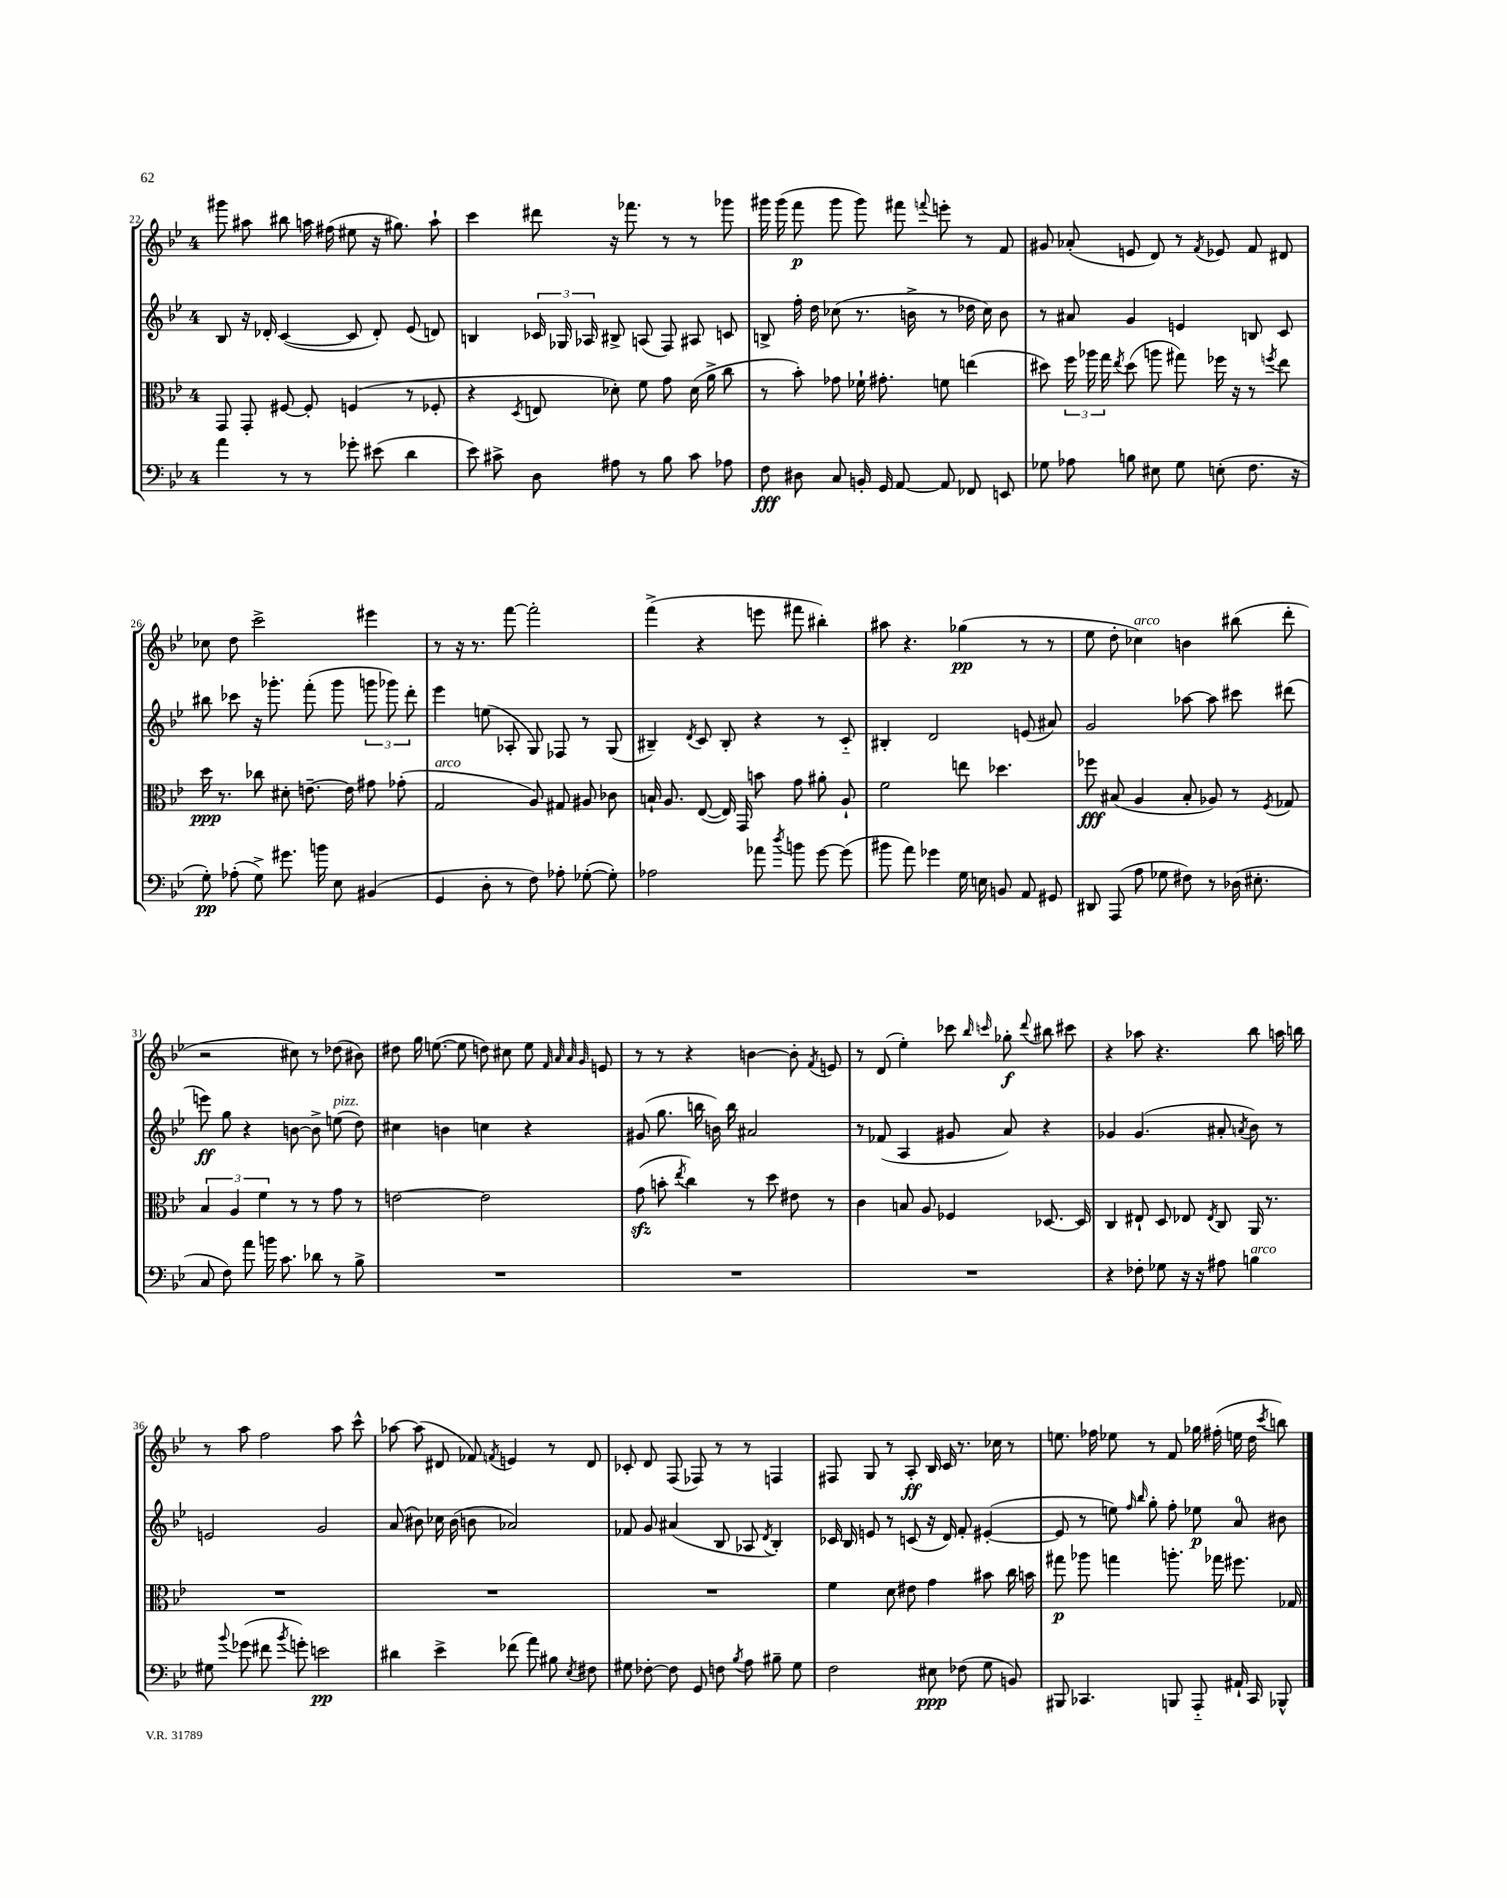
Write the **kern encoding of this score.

**kern	**kern	**kern	**kern
*staff4	*staff3	*staff2	*staff1
*clefF4	*clefC3	*clefG2	*clefG2
*k[b-e-]	*k[b-e-]	*k[b-e-]	*k[b-e-]
*M4/4	*M4/4	*M4/4	*M4/4
4a\	8GG/	8B-/	8ggg#\
.	8GG'/	16r	8aa#\
.	.	16d-'/	.
8r	[8F#/	([4c/	8bb#\
8r	8F#'/]	.	16aa\
.	.	.	(16ff#\
8g-'\	(4F/	8c/]	8ee#\
(8e#\	.	8d-'/)	16r
.	.	.	8.gg#\)
4d\	8r	(8e-/	.
.	8F-'/	8d/)	8aa`\
=	=	=	=
8e-\)	4r	4B/	4ccc\
8c#^\	.	.	.
.	8qD/	.	.
8D\	8E/	24c-/	8ddd#\
.	.	24G-/	.
.	.	24A-/	.
8A#\	8d-'\)	8B#^/	16r
.	.	.	8.fff-\
8r	8f\	(8A/	.
8B-\	8g\	8F/)	8r
8c#\	(16d-\	8A#/	8r
.	16a^\	.	.
8A-\	8cc\	8c/	8ggg-\
=	=	=	=
8F\	8r	8B^/	16ggg#\
.	.	.	(16ggg#\
8D#\	8b-'\)	16ff'\	8fff\
.	.	16dd\	.
8C/	8g-\	(8cc-\	8ggg#\
16BB'/	16f-`\	8.r	8ggg#\)
16GG/	8.g#'\	.	.
[8AA/	.	.	8fff#\
.	.	16b^\	.
.	.	.	8qqfff/
8AA/]	8f\	8r	8eee'\
8FF-/	(4ee\	16dd-\	8r
.	.	16cc-\)	.
8EE/	.	8b\	8f/
=	=	=	=
8G-\	8dd#\)	8r	8g#/
8A-\	24ff\	8a#/	(8a-'/
.	24aa-\	.	.
.	24gg\	.	.
.	8qee-/	.	.
8B\	(8dd#\	4g/	8e/
8E#\	8aa\	.	8d/)
8G-\	8gg#\)	4e/	8r
.	.	.	8qf/
(8E'\	16ff-\	.	8e-/
.	16r	.	.
8.F\	8r	8B/	8f/
.	8qff/	.	.
.	8ee-\	8c/	8d#/
16r	.	.	.
=	=	=	=
8G'\)	16dd\	8bb#\	8cc-\
.	8.r	.	.
(8A-'\	.	8ccc-\	8dd\
8G^\)	8cc-\	16r	2ccc^\
.	.	8.ggg-'\	.
8.g#\	8d#'\	.	.
.	[8.e~\	(8fff'\	.
16b\	.	.	.
8E-\	.	8ggg-\	.
.	16e\]	.	.
(4BB#/	8g#\	12ggg\	4eee#\
.	.	12ggg-\)	.
.	(8g-'\	.	.
.	.	12ddd'\	.
=	=	=	=
4GG/	2G/	4eee-\	8r
.	.	.	16r
.	.	.	8.r
8D'\	.	(8ee\	.
8r	.	8A-'/	[8fff\
8F\)	8A/)	8G/)	2fff'\]
8A-'\	8G#/	8F-/	.
([8G-'\	8A#/	8r	.
8G-'\])	8c-\	(8G/	.
=	=	=	=
2A-\	16B`/	4B#~/)	(4fff^\
.	8.A/	.	.
.	.	8qd/	.
.	([8E-/	8c/	4r
.	16E-/])	8B#'/	.
.	16GG/	.	.
8a-\	8b\	4r	8eee\
8qdd/	.	.	.
8b\	8g\	.	8fff#\
[8g\	8a#'\	8r	4bb#'\)
(8g\]	8A`/	8c'~/	.
=	=	=	=
8b#\	2f\	4B#'/	8aa#\
8a\)	.	.	4.r
4g-\	.	2d/	.
16G\	8ee\	.	(4gg-\
16E\	.	.	.
8BB/	4.dd-\	.	.
8AA/	.	(8e/	8r
8GG#/	.	8a#/)	8r
=	=	=	=
8DD#/	8ff-\	2g/	8ee-\
(8AAA/	(8B#/	.	8dd'\
8A\	4A/	.	4cc-\)
8G-\	.	.	.
8F#\)	8B#'/	[8aa-\	4b\
8r	8A-/)	8aa-\]	.
(16D-\	8r	8ccc#\	(8bb#\
8.E#'\	.	.	.
.	8qF/	.	.
.	8G-/	(8ddd#\	8ddd'\
=	=	=	=
8C/	6B-/	8eee\)	2r
8F\)	.	8gg\	.
.	6A/	.	.
8a\	.	4r	.
.	6f\	.	.
16b\	.	.	.
8.c\	.	.	.
.	8r	[8b\	8cc#\)
8d-\	8r	8b^\]	8r
8r	8g\	(8ee\	(8dd-\
8B-^\	8r	8dd\)	8b#\)
=	=	=	=
1r	[2e\	4cc#\	8dd#\
.	.	.	16gg\
.	.	.	([8.ee\
.	.	4b\	.
.	.	.	8ee\]
.	2e\]	4cc\	8dd\)
.	.	.	8cc#\
.	.	4r	8ee\
.	.	.	32qqf/
.	.	.	32qqa/
.	.	.	32qqa/
.	.	.	32qqg/
.	.	.	8e/
=	=	=	=
1r	(8g\	(8g#/	8r
.	8b'\	8.gg\	8r
.	8qee-/	.	.
.	4cc\)	.	4r
.	.	16bb\	.
.	.	16b\)	.
.	.	16bb\	.
.	8r	2a#/	[4b\
.	8dd\	.	.
.	8e#\	.	8b'\]
.	.	.	8qf/
.	8r	.	8e/
=	=	=	=
1r	4c\	8r	8r
.	.	(8f-/	(8d/
.	8B/	4A/	4ee-'\)
.	8A/	.	.
.	4F-/	8g#/	8ccc-\
.	.	.	16qqbb-/
.	.	.	16qqccc/
.	.	8a/)	8gg-'\
.	.	.	8qqddd/
.	[8.D-/	4r	8bb#\
.	.	.	8ccc#\
.	16D-/]	.	.
=	=	=	=
4r	4C/	4g-/	4r
8F-'\	8E#`/	(4.g-/	8aa-\
8G-\	8D/	.	4.r
16r	8E-/	.	.
16r	.	.	.
.	8qE-/	.	.
8A#\	8C/	8a#'/	.
.	.	8qa/	.
4B\	16AA/	8b-\)	8bb-\
.	8.r	.	.
.	.	8r	16aa\
.	.	.	16bb\
=	=	=	=
8G#\	1r	2e/	8r
8qqb-/	.	.	.
(8g-\	.	.	8aa\
8f#\	.	.	2ff\
8qb-/	.	.	.
8g'\)	.	.	.
2e\	.	2g/	.
.	.	.	8aa\
.	.	.	8ccc^^\
=	=	=	=
4d#\	1r	(8a/	[8aa-\
.	.	8b#\)	(8aa-\]
4e-^\	.	16cc-\	8d#/
.	.	(16b#\	.
.	.	8b\	8f-/)
.	.	.	8qf/
(8f-\	.	2a-/)	4e/
8a\)	.	.	.
8B#\	.	.	8r
8qE-/	.	.	.
8F#\	.	.	8d#/
=	=	=	=
8G#\	1r	8f-/	8c-'/
[8F-'\	.	8g/	8d/
8F-\]	.	(4a#/	(8F/
8GG/	.	.	8F-/)
8F\	.	8B-/	8r
8qB-/	.	.	.
8A\	.	8A-/	8r
.	.	8qd/	.
8B#~\	.	4B-'/)	4F/
8G#\	.	.	.
=	=	=	=
2F\	4f\	16c-/	8F#/
.	.	16B-/	.
.	.	8e/	8G/
.	8d\	8r	8r
.	8e#\	(8c/	8A'/
8E#\	4g\	16r	16B-/
.	.	16d/)	16c/
(8F-\	.	8f'/	8.r
8G\	8b#\	([4e#'/	.
.	.	.	16cc-\
8BB/)	16cc\	.	8r
.	16b\	.	.
=	=	=	=
8BBB#/	8gg#\	8e#/]	8.ee\
4.CC-/	8aa-\	8r	.
.	.	.	16ff-\
.	4gg\	8ee\)	8ee-\
.	.	16qqff/	.
.	.	16qqbb-/	.
.	.	8gg'\	8r
8BBB/	8.aa'\	8ff'\	8f/
8AAA'~/	.	8ee-\	16gg-\
.	16gg-\	.	(16ff#'\
16AA#`/	8.ff#\	8a/	16ee\
16CC-/	.	.	16dd\
.	.	.	8qccc/
8BBB-^^/	.	8b#\	8bb\)
.	16G-/	.	.
==	==	==	==
*-	*-	*-	*-
